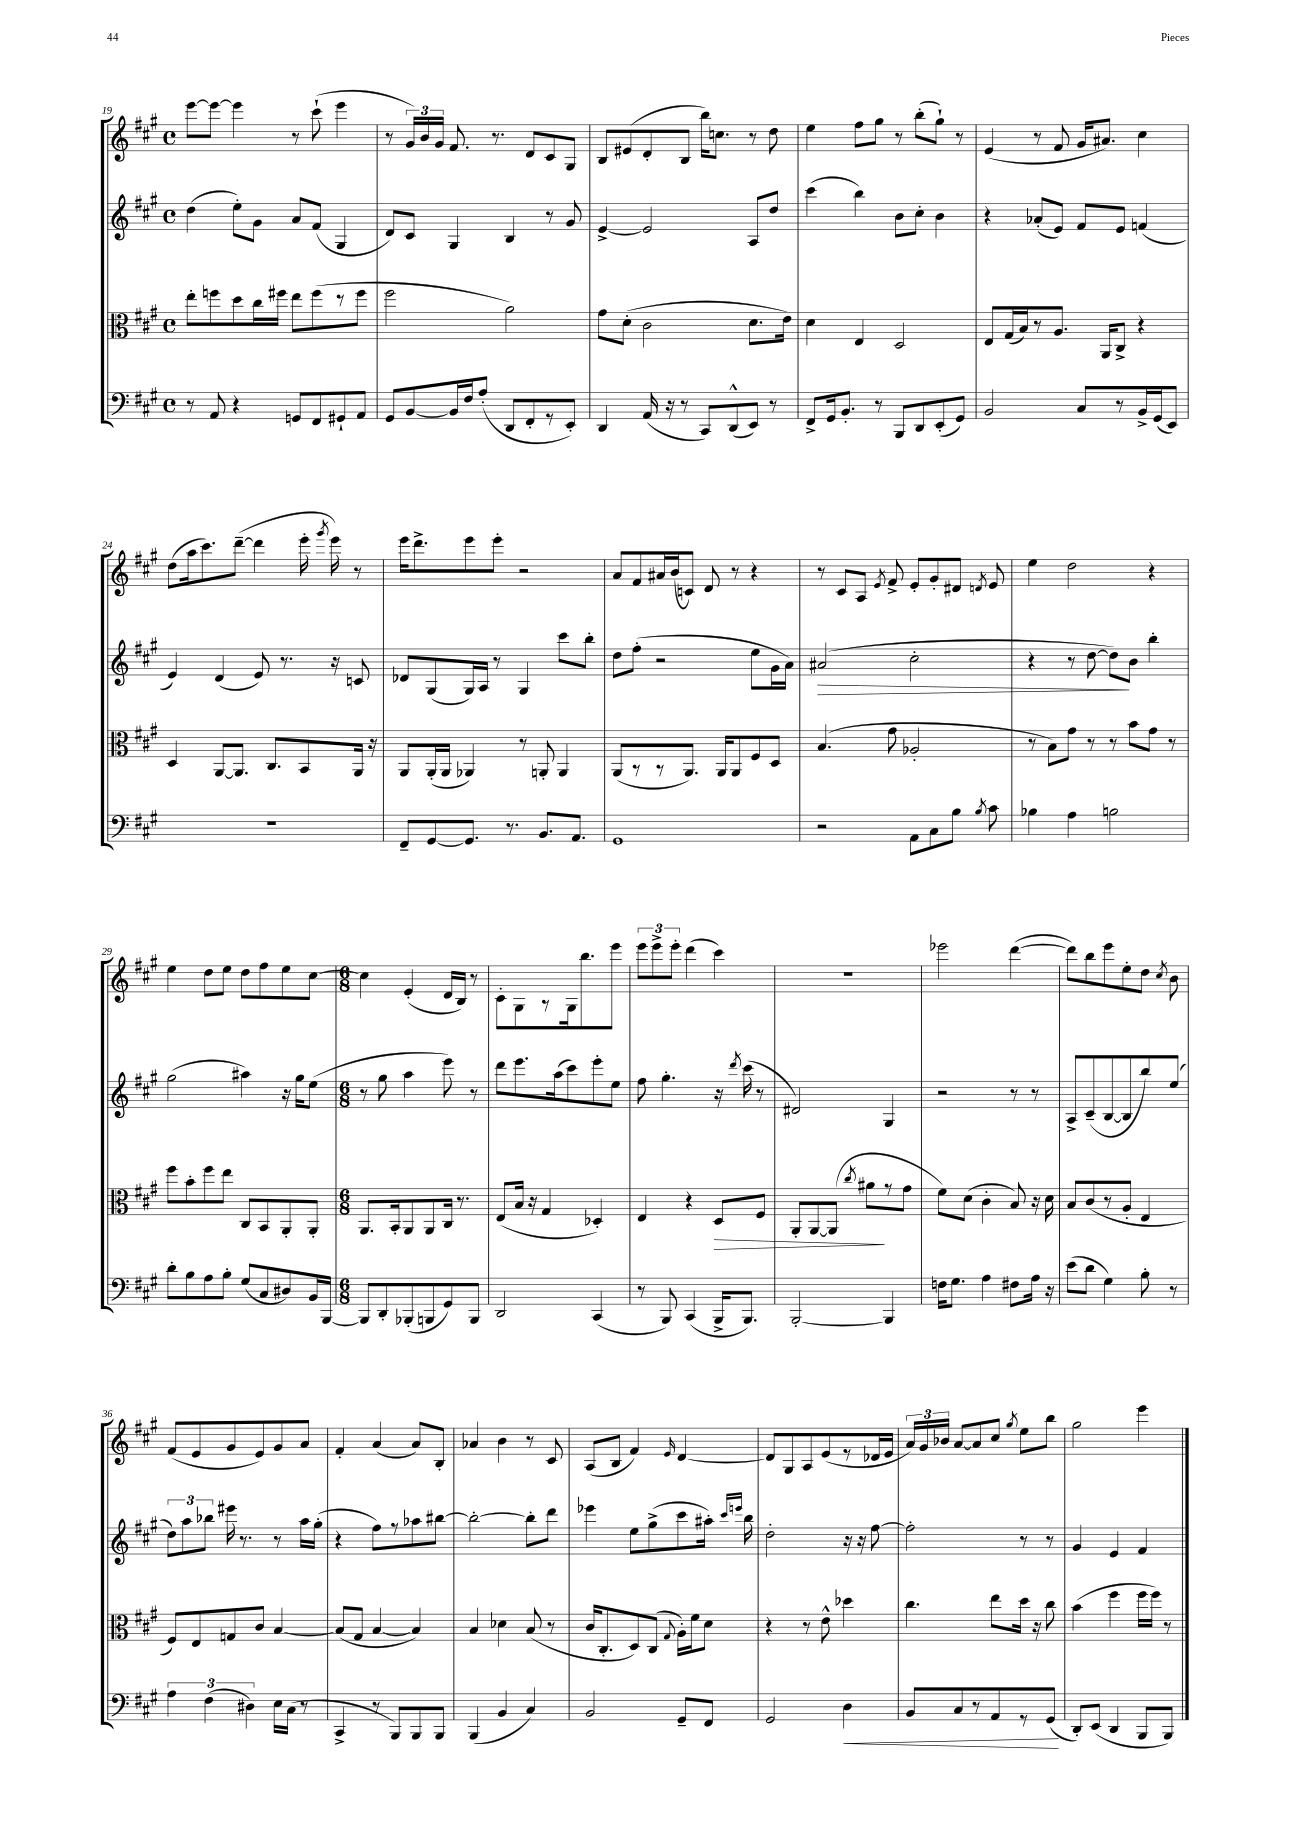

**kern	**kern	**kern	**kern
*staff4	*staff3	*staff2	*staff1
*clefF4	*clefC3	*clefG2	*clefG2
*k[f#c#g#]	*k[f#c#g#]	*k[f#c#g#]	*k[f#c#g#]
*M4/4	*M4/4	*M4/4	*M4/4
*met(c)	*met(c)	*met(c)	*met(c)
8r	8ee'	(4dd	[8eee
8AA	8ff	.	8eee_
4r	8dd	8ee')	4eee]
.	16cc#	8g#	.
.	16ff#	.	.
8GG	8ee	8a	8r
8FF#	(8ff#	(8f#	(8ccc#`
8GG#`	8r	4G#	4eee
8AA	8ff#	.	.
=	=	=	=
8GG#	2ff#	8d)	8r
[8BB	.	8c#	24g#)
.	.	.	24b
.	.	.	24g#
16BB]	.	4G#	8.f#
16F#	.	.	.
(8A'	.	.	.
.	.	.	8.r
8DD	2a)	4B	.
8FF#'	.	.	8d
8r	.	8r	8c#
8EE')	.	8g#	8G#
=	=	=	=
4DD	8g#	[4e^	8B
.	(8d'	.	(8e#
(16AA	2c#	2e]	8d'
16r	.	.	.
8r	.	.	8B
8CC#)	.	.	16bb)
.	.	.	8.cc
(8DD^^	.	.	.
8EE)	8.d	8A	8r
8r	.	8dd	8dd
.	16e)	.	.
=	=	=	=
8FF#^	4d	(4ccc#	4ee
16GG#	.	.	.
8.BB'	.	.	.
.	4E	4bb)	8ff#
8r	.	.	8gg#
8BBB	2D	8b	8r
8DD	.	8cc#'	(8bb'
(8EE'	.	4b	8gg#`)
8GG#)	.	.	8r
=	=	=	=
2BB	8E	4r	(4e
.	(16G#	.	.
.	16B)	.	.
.	8r	(8a-'	8r
.	8.A	8e)	8f#
8C#	.	8f#	16g#
.	16AA	.	8.a#)
8r	8C#^	8e	.
16BB^	4r	(4f	4cc#
(16GG#	.	.	.
8EE)	.	.	.
=	=	=	=
1r	4D	4e)	(8dd
.	.	.	16aa
.	.	.	8.ccc#)
.	[8AA	(4d	.
.	8.AA]	.	([8ddd~
.	.	8e)	4ddd]
.	8.C#	.	.
.	.	8.r	.
.	8BB	.	16eee'
.	.	.	8qggg#
.	.	16r	16eee)
.	16AA	8c	8r
.	16r	.	.
=	=	=	=
8FF#~	8AA	8d-	16eee
.	.	.	8.ddd^
[8GG#	(16AA'	(8G#	.
.	16AA	.	.
8.GG#]	4AA-)	16G#)	8eee
.	.	16A	.
.	.	8r	8eee'
8.r	.	.	.
.	8r	4G#	2r
8.BB	8AA'	.	.
.	4AA	8ccc#	.
8.AA	.	.	.
.	.	8bb'	.
=	=	=	=
1GG#	(8AA	8dd	8a
.	8r	(8ff#'	8f#
.	8r	2r	16a#
.	.	.	(16b
.	8.AA)	.	8c)
.	.	.	8d
.	16AA	.	.
.	8AA	.	8r
.	8F#	8ee	4r
.	8D	16g#	.
.	.	16a)	.
=	=	=	=
2r	(4.B	(2a#	8r
.	.	.	8c#
.	.	.	8A
.	.	.	8qe
.	8g#	.	8f#^
8AA	2A-'	2cc#'	8e'
8C#	.	.	8g#'
8B	.	.	8d#
8qB	.	.	8qd
8c#	.	.	8e
=	=	=	=
4B-	8r	4r	4ee
.	8B)	.	.
4A	8g#	8r	2dd
.	8r	[8dd	.
2B	8r	8dd])	.
.	8b	8b	.
.	8g#	4bb'	4r
.	8r	.	.
=	=	=	=
8d'	8ff#	(2gg#	4ee
8B	8b'	.	.
8A	8ff#	.	8dd
8B'	8ee	.	8ee
(8G#	8C#	4aa#)	8dd
8C#	8BB	.	8ff#
8D#)	8AA'	16r	8ee
.	.	16gg#	.
16BB	8AA'	(8ee	[8cc#
[16BBB	.	.	.
=	=	=	=
*M6/8	*M6/8	*M6/8	*M6/8
8BBB]	8.AA	8r	4cc#]
8DD'	.	8gg#	.
.	16BB'	.	.
(8BBB-'	8AA	4aa	(4e'
8BBB	8AA	.	.
8GG#)	16C#	8eee)	16d
.	8.r	.	16B)
8BBB	.	8r	8r
=	=	=	=
2DD	(8E	8ddd	8c#'
.	16B	8.eee	8G#
.	16r	.	.
.	4G#	.	8r
.	.	(16aa	.
.	.	8ccc#)	16G#
.	.	.	8.bb
(4CC#	4D-')	8eee'	.
.	.	8ee	8eee
=	=	=	=
8r	4E	8ff#	12eee
.	.	.	12eee^
8BBB)	.	4.gg#'	.
.	.	.	12eee'
(4CC#	4r	.	(4ddd
16BBB^	8D	16r	4ccc#)
.	.	8qddd	.
8.BBB)	.	(16ccc#	.
.	8F#	8r	.
=	=	=	=
[2BBB'	8AA'	2d#)	2.r
.	[8AA	.	.
.	(8AA]	.	.
.	8qcc#	.	.
.	8a#	.	.
4BBB]	8r	4G#	.
.	8g#	.	.
=	=	=	=
16F	8f#)	2r	2eee-
8.G#	.	.	.
.	(8d	.	.
4A	4c#'	.	.
8F#	8B)	8r	([4ddd
16A	16r	8r	.
16r	16d	.	.
=	=	=	=
(8e	8B	8A^	8ddd])
8d	(8c#	(8c#~	8bb
4G#)	8r	[8B	8eee
.	8A'	8B]	8ee'
8B'	4E	8bb)	8dd
.	.	.	8qcc#
8r	.	(8ee	8b
=	=	=	=
6A	8F#)	12dd)	(8f#
.	.	12aa	.
.	8E	.	8e
(6F#	.	12bb-	.
.	8G	16eee#	8g#
.	.	8.r	.
6D#)	.	.	.
.	8c#	.	8e)
16E	[4B	8r	8g#
(16C#	.	.	.
8r	.	16aa	8a
.	.	(16gg#'	.
=	=	=	=
4CC#^	(8B]	4r	4f#'
.	8G#	.	.
8r	[4B	8ff#)	(4a
8BBB)	.	8r	.
8BBB	4B])	8aa-	8a)
8BBB	.	[8bb#	8B'
=	=	=	=
(4BBB	4B	2bb#'_	4a-
4BB	4d-	.	4b
4C#)	(8B	8bb#']	8r
.	8r	8ddd	8c#
=	=	=	=
2BB	16c#	4eee-	(8A
.	8.C#'	.	.
.	.	.	8B
.	8D)	8ee	4f#)
.	(8C#	(8gg#^	.
.	8qqG#	.	16qqe
8GG#~	16A')	8ccc#	[4d
.	16f#	.	.
8FF#	8d	16aa#')	.
.	.	16qqccc#	.
.	.	16qqeee	.
.	.	16bb	.
=	=	=	=
2GG#	4r	2dd'	8d]
.	.	.	8G#
.	8r	.	8A
.	8e^^	.	(8e
4D	4dd-	16r	8r
.	.	16r	.
.	.	[8ff#	16d-
.	.	.	16e
=	=	=	=
8BB	4.cc#	2ff#']	24a)
.	.	.	24g#
.	.	.	24b-
8C#	.	.	[8a
8r	.	.	8a]
8AA	8ee	.	8cc#
.	.	.	8qgg#
8r	16dd	8r	8ee
.	16r	.	.
(8GG#	8cc#	8r	8bb
=	=	=	=
8DD')	(4b	4g#	2gg#
(8EE	.	.	.
4DD	4ff#	4e	.
8BBB	16ff#	4f#	4eee
.	16ff#)	.	.
8BBB)	8r	.	.
==	==	==	==
*-	*-	*-	*-
